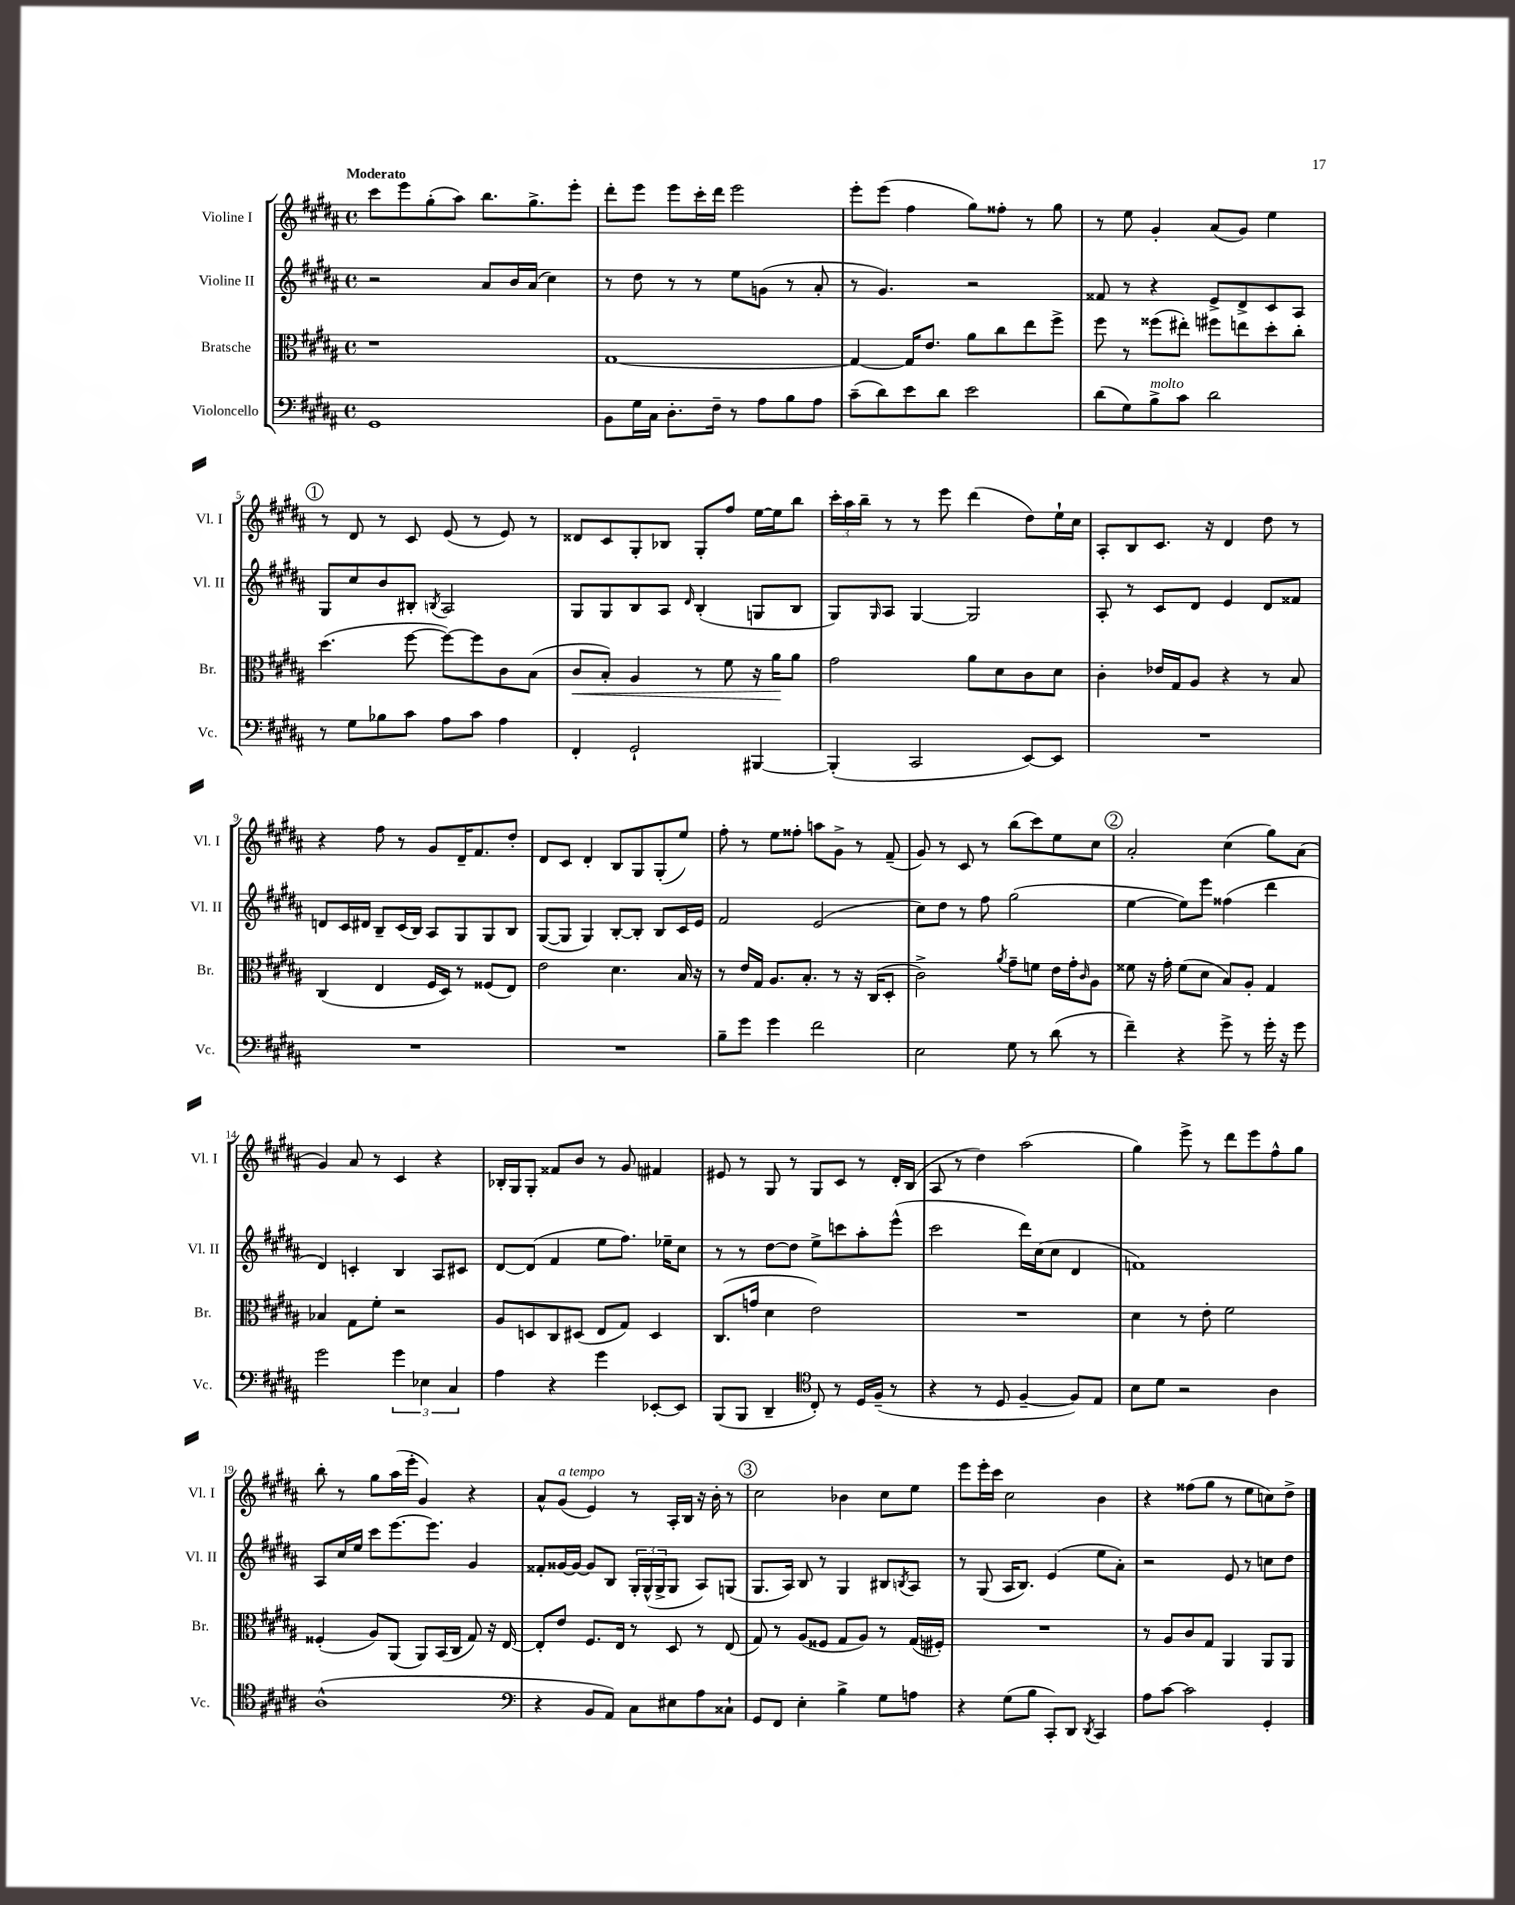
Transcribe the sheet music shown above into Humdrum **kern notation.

**kern	**kern	**kern	**kern
*staff4	*staff3	*staff2	*staff1
*clefF4	*clefC3	*clefG2	*clefG2
*k[f#c#g#d#a#]	*k[f#c#g#d#a#]	*k[f#c#g#d#a#]	*k[f#c#g#d#a#]
*M4/4	*M4/4	*M4/4	*M4/4
*met(c)	*met(c)	*met(c)	*met(c)
1GG#	1r	2r	8ccc#
.	.	.	8eee
.	.	.	(8gg#'
.	.	.	8aa#)
.	.	8a#	8.bb
.	.	16b	.
.	.	(16a#	8.gg#^
.	.	4cc#)	.
.	.	.	8eee'
=	=	=	=
8BB	[1G#	8r	8ddd#'
16G#	.	8dd#	8eee
16C#	.	.	.
8.D#'	.	8r	8eee
.	.	8r	16ccc#'
16F#~	.	.	16ddd#
8r	.	8ee	2eee
8A#	.	(8g	.
8B	.	8r	.
8A#	.	8a#'	.
=	=	=	=
(8c#~	4G#_	8r	8eee'
8d#)	.	4.g#)	(8eee
8e	16G#]	.	4ff#
.	8.e	.	.
8d#	.	.	.
2e	8a#	2r	8gg#)
.	8cc#	.	8ff##'
.	8ee	.	8r
.	8ff#^	.	8gg#
=	=	=	=
(8d#	8ff#	8f##	8r
8G#)	8r	8r	8ee
8B^	(8ff##	4r	4g#'
8c#	8ee#')	.	.
2d#	8ff#	8e^	(8a#
.	8ee	8d#^	8g#)
.	8dd#'	8c#	4ee
.	8cc#'	8A#	.
=	=	=	=
8r	(4.dd#	8G#	8r
8G#	.	8cc#	8d#
8B-	.	8b	8r
8c#	[8ff#	8B#'	8c#
.	.	8qB	.
8A#	8ff#_)	2A#	(8e
8c#	8ff#]	.	8r
4A#	8c#	.	8e)
.	(8B	.	8r
=	=	=	=
4FF#'	8c#	8G#	8d##
.	8B')	8G#	8c#
2GG#`	4A#	8B	8G#'
.	.	8A#	8B-
.	.	16qqd#	.
.	8r	(4B'	8G#'
.	8f#	.	8ff#
[4BBB#	16r	8G	[16ee
.	16a#	.	16ee]
.	8a#	8B	8bb
=	=	=	=
(4BBB#']	2g#	8G#)	24ccc#'
.	.	.	24aa#
.	.	.	24bb~
.	.	16qqG#	.
.	.	8A#	8r
2CC#	.	[4G#	8r
.	.	.	8eee
.	8a#	2G#]	(4ddd#
.	8d#	.	.
[8EE)	8c#	.	8dd#)
8EE]	8d#	.	16ee`
.	.	.	16cc#
=	=	=	=
1r	4c#'	8A#'	8A#'
.	.	8r	8B
.	16e-	8c#	8.c#
.	16G#	.	.
.	8A#	8d#	.
.	.	.	16r
.	4r	4e	4d#
.	8r	8d#	8dd#
.	8B	8f##	8r
=	=	=	=
1r	(4C#	8d	4r
.	.	16c#	.
.	.	16d#	.
.	4E	8B~	8ff#
.	.	(16c#	8r
.	.	16B)	.
.	16F#	8A#	8g#
.	16D#)	.	.
.	8r	8G#	16d#~
.	.	.	8.f#
.	(8F##	8G#	.
.	8E)	8B	8dd#'
=	=	=	=
1r	2e	([8G#	8d#
.	.	8G#]	8c#
.	.	4G#)	4d#'
.	4.d#	[8B'	8B
.	.	8B']	8G#
.	.	8B	(8G#'
.	16B	16c#	8ee)
.	16r	16e	.
=	=	=	=
8B~	8r	2f#	8ff#'
8g#	16e	.	8r
.	16G#	.	.
4g#	8.A#	.	8ee
.	.	.	8ff##'
.	8.B'	.	.
2f#	.	(2e	8aa
.	8r	.	8g#^
.	16r	.	8r
.	(16C#	.	.
.	8D#'	.	(8f#~
=	=	=	=
2E	2c#^)	8cc#)	8g#)
.	.	8dd#	8r
.	.	8r	8c#
.	.	8ff#	8r
.	8qa#	.	.
8G#	8g#~	(2gg#	(8bb
8r	8f	.	8ccc#)
(8d#	16e	.	8ee
.	16g#'	.	.
.	16qqc#	.	.
8r	8A#	.	8cc#
=	=	=	=
4f#~)	8f##	[4ee	2a#'
.	16r	.	.
.	16g#'	.	.
4r	(8f##	8ee])	.
.	8d#	8eee	.
8g#^	8B)	(4ff##	(4cc#
8r	8A#'	.	.
16g#'	4G#	4ddd#	8gg#)
16r	.	.	.
8g#	.	.	(8a#
=	=	=	=
2g#	4B-	4d#)	4g#)
.	8G#	4c'	8a#
.	8f#'	.	8r
6g#	2r	4B	4c#
6E-	.	.	.
.	.	8A#	4r
6C#	.	.	.
.	.	8c#	.
=	=	=	=
4A#	8A#	[8d#	16B-'
.	.	.	16G#
.	8D	(8d#]	8G#'
4r	8C#	4f#	8f##
.	(8D#	.	8b
4g#	8E	8ee	8r
.	8G#)	8.ff#)	8g#
[8EE-'	4D#	.	4f#
.	.	16ee-~	.
8EE-]	.	8cc#	.
=	=	=	=
(8BBB	(8.C#	8r	8e#
8BBB	.	8r	8r
.	16g	.	.
4DD#~	4d#	[8dd#	8G#
.	.	8dd#]	8r
*clefC4	*	*	*
8C#')	2e)	8ee^	8G#
8r	.	8ccc	8c#
16D#	.	8aa#'	8r
(16F#~	.	.	.
8r	.	(8eee^^	16d#'
.	.	.	(16B
=	=	=	=
4r	1r	2ccc#	8A#
.	.	.	8r
8r	.	.	4dd#)
8D#	.	.	.
[4F#~	.	16ddd#)	(2aa#
.	.	(16cc#	.
.	.	8cc#	.
8F#])	.	4d#	.
8E	.	.	.
=	=	=	=
8B	4d#	1f)	4gg#)
8d#	.	.	.
2r	8r	.	8eee^
.	8e'	.	8r
.	2f#	.	8ddd#
.	.	.	8eee
4A#	.	.	8ff#^^
.	.	.	8gg#
=	=	=	=
(1A#^^	(4F##'	8A#	8bb'
.	.	16cc#	8r
.	.	16ee	.
.	8A#)	8ccc#	8gg#
.	(8AA#	[8.eee	(16aa#
.	.	.	16eee'
.	8AA#)	.	4g#)
.	.	8.eee]	.
.	(16BB	.	.
.	16C#	.	.
.	8G#)	4g#	4r
.	16r	.	.
.	[16E	.	.
=	=	=	=
*clefF4	*	*	*
4r	8E']	8f##'	8a#^^
.	8e	[16g##	(8g#
.	.	16g##_	.
8BB	8.F#	8g##]	4e)
8AA#)	.	8B	.
.	16E	.	.
8C#	8r	24G#'	8r
.	.	(24G#^^	.
.	.	24G#^	.
8E#	8D#	8G#	16A#'
.	.	.	16B
8A#	8r	8A#)	16r
.	.	.	16b'
8C##`	(8E	(8G	8r
=	=	=	=
8GG#	8G#)	8.G#	2cc#
8FF#	8r	.	.
.	.	16A#)	.
4E'	(8A#	8B	.
.	8F##	8r	.
4B^	8G#	4G#	4b-
.	8A#)	.	.
8G#	8r	8B#	8cc#
.	.	8qB	.
8A	(16G#	8A#	8ee
.	16F#')	.	.
=	=	=	=
4r	1r	8r	8eee
.	.	(8G#	16eee'
.	.	.	16ccc#
(8G#	.	16A#	2cc#
.	.	8.B)	.
8B	.	.	.
8CC#')	.	(4e	.
8DD#	.	.	.
8qDD#	.	.	.
4CC#	.	8ee	4b
.	.	8a#')	.
=	=	=	=
8A#	8r	2r	4r
[8c#	8A#	.	.
2c#]	8c#	.	(8ff##
.	8G#	.	8gg#
.	4AA#	8e	8r
.	.	8r	8ee
4GG#'	8AA#	8cc	8cc)
.	8AA#	8dd#	8dd#^
==	==	==	==
*-	*-	*-	*-
